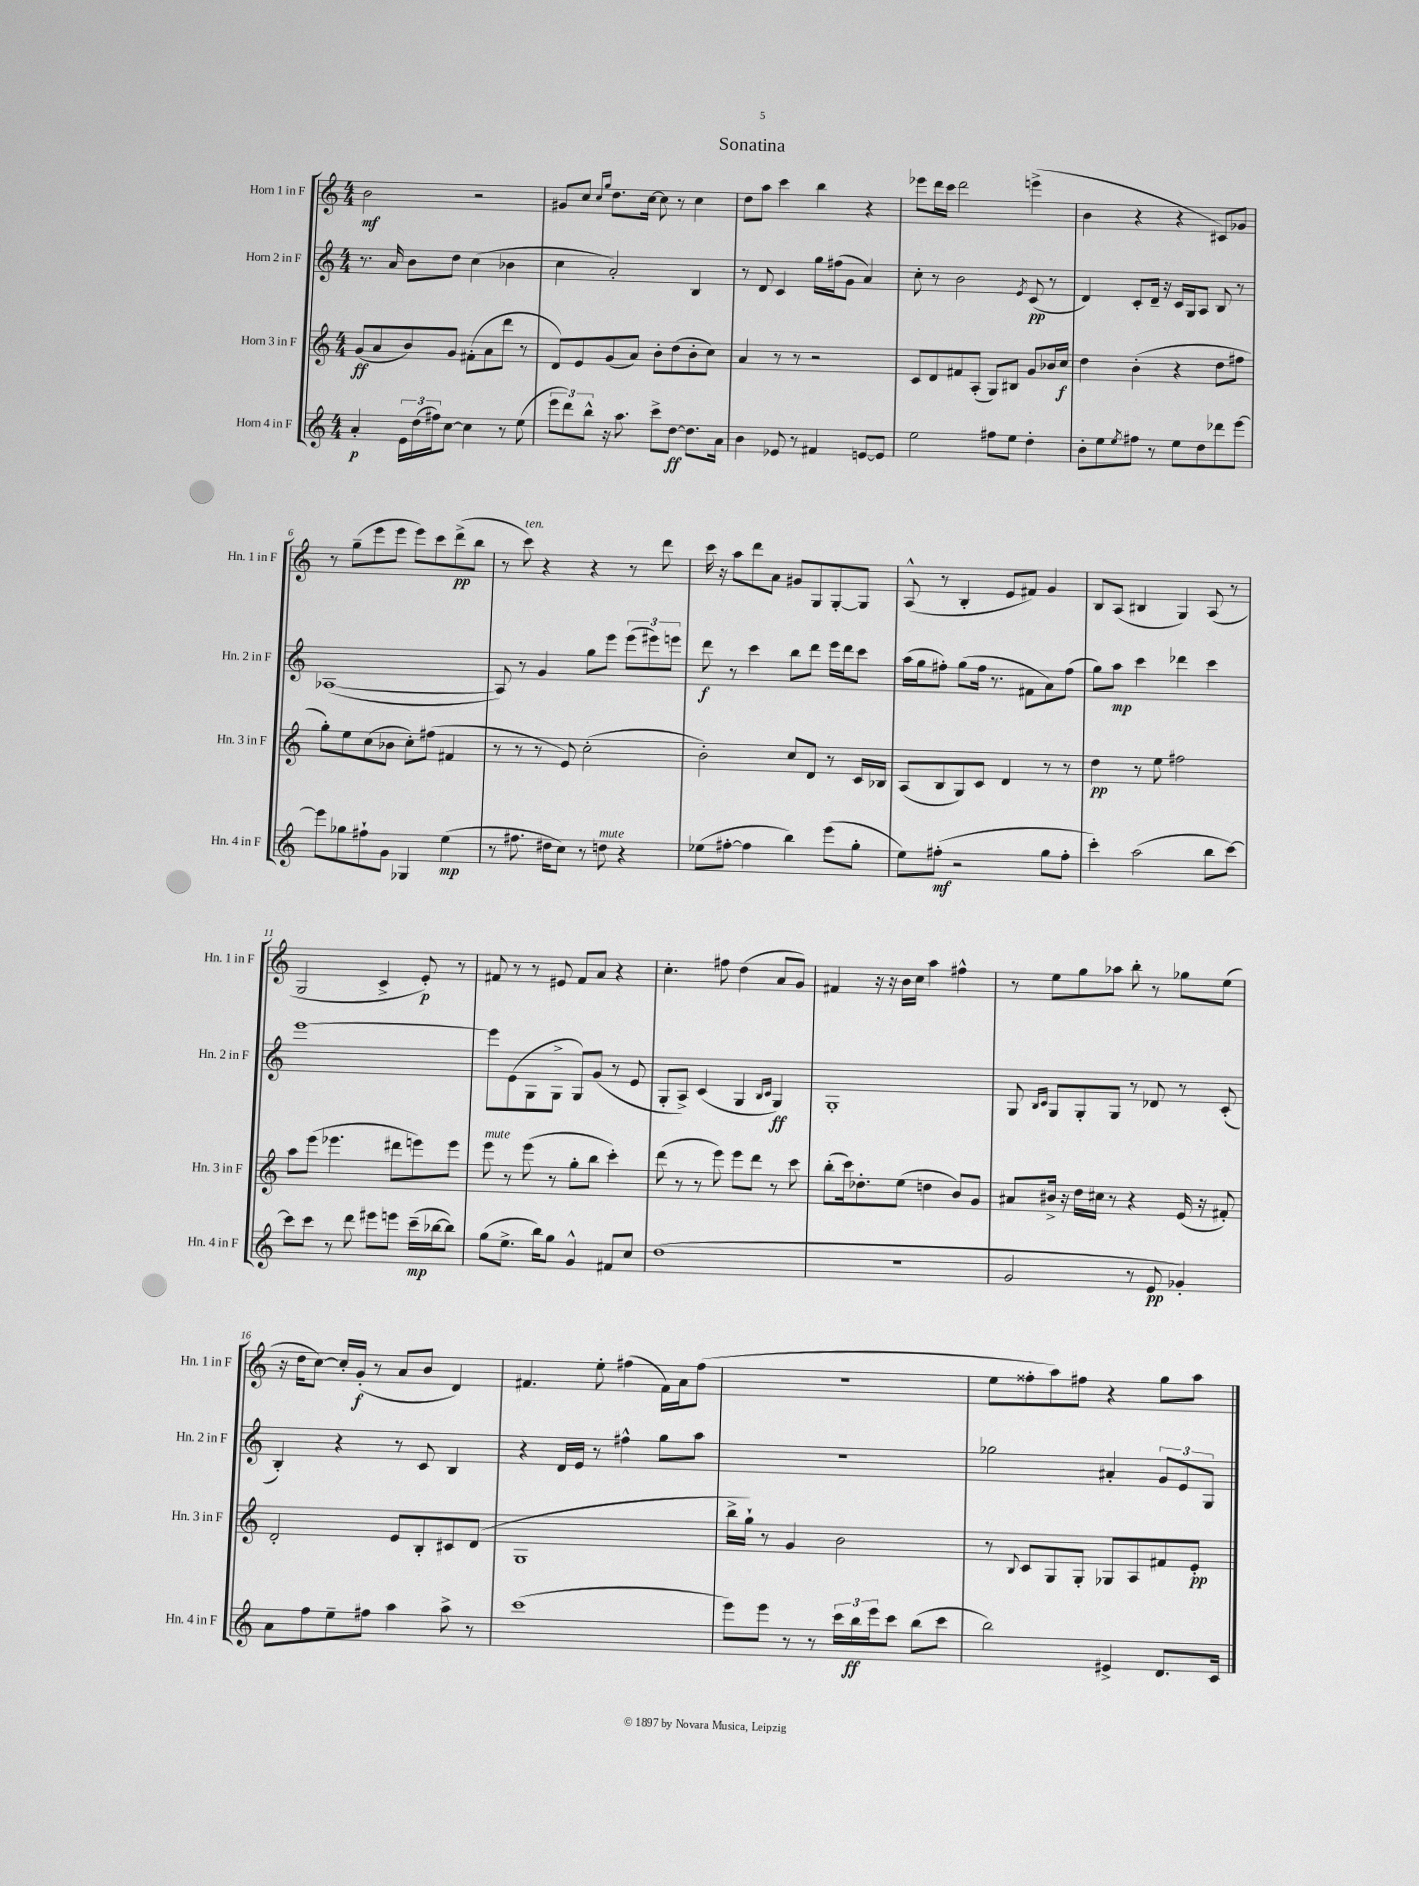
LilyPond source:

\header { title = "Sonatina" }
<<
\new StaffGroup <<
\new Staff = "s0" \with { instrumentName = "Horn 1 in F" shortInstrumentName = "Hn. 1 in F" } {
    \clef treble \key c \major \numericTimeSignature \time 4/4
    b'2\mf r2 |
    gis'8 c''8 \grace { c''16 g''16 } d''8. c''16~ c''8 r8 c''4 |
    d''8 a''8 c'''4 b''4 r4 |
    ees'''8 d'''16 c'''16 d'''2 e'''4->( |
    b'4 r4 r4 cis'8) ges'8 |
    r8 g''8--( e'''8 e'''8 e'''8) c'''8 d'''8->\pp( b''8 |
    r8 c'''8^\markup { \italic "ten." }) r4 r4 r8 d'''8 |
    c'''16 r16 a''8 d'''8 a'8 gis'8 g8 g8~-. g8 |
    a8-^( r8 b4-. e'8 fis'8) g'4 |
    b8 a8( bis4 g4) a8( r8 |
    g2 c'4-> e'8-.\p) r8 |
    fis'8 r8 r8 eis'8 fis'8 a'8 r4 |
    c''4.-. fis''8 d''4( a'8 g'8) |
    fis'4 r16 r16 b'16 c''16 a''4 fis''4-^ |
    r8 e''8 g''8 aes''8 b''8-. r8 ges''8 e''8( |
    r16 d''16 c''8~) c''16-. g'16-.\f( r8 a'8 b'8 d'4) |
    fis'4. e''8-. fis''4( fis'16) a'16 fis''8( |
    R1 |
    e''8 fisis''8-. a''8) fis''8 r4 g''8 a''8 \bar "|." |
}
\new Staff = "s1" \with { instrumentName = "Horn 2 in F" shortInstrumentName = "Hn. 2 in F" } {
    \clef treble \key c \major \numericTimeSignature \time 4/4
    r8. a'16 b'8 d''8 c''4( bes'4 |
    c''4 a'2-.) b4 |
    r8 d'8 c'4 g''16 fis''16( g'8 a'4) |
    c''8-. r8 b'2 \acciaccatura { e'8 } c'8\pp( r8 |
    d'4) c'8-. d'16-- r16 c'16 g16 a8 b8 r8 |
    aes1~( |
    aes8) r8 g'4 g''8 e'''8 \tuplet 3/2 { e'''8( eis'''8) e'''8 } |
    d'''8\f r8 c'''4 b''8 d'''8 e'''16 d'''16 c'''8 |
    a''16( g''16 fis''8-.) g''8( fis''16 r8. fis'8 a'8) fis''8( |
    g''8) a''8\mp c'''4 des'''4 c'''4 |
    e'''1~ |
    e'''8 e'8( g8 g8-> g8) g'8( r8 e'8 |
    g8-. a8->) c'4( g4 \grace { b16 c'16 } g4\ff) |
    g1-. |
    g8 \grace { b16 c'16 } g8 g8-. g8 r8 des'8 r8 c'8-.( |
    b4-.) r4 r8 c'8 b4 |
    r4 d'16 e'16 r8 fis''4-^ g''8 a''8 |
    R1 |
    ges''2 ais'4-. \tuplet 3/2 { g'8 e'8 g8 } \bar "|." |
}
\new Staff = "s2" \with { instrumentName = "Horn 3 in F" shortInstrumentName = "Hn. 3 in F" } {
    \clef treble \key c \major \numericTimeSignature \time 4/4
    g'8\ff( a'8 b'8) g'8 fis'8-.( a'8 d'''8 r8 |
    d'8) e'8 g'8( a'8) b'8-. d''8( b'8-. c''8) |
    a'4 r8 r8 r2 |
    c'8 d'8 fis'8 a8-.( g8) bis8 g'8 bes'16 c''16\f |
    d''4 b'4-.( r4 d''8 fis''8 |
    g''8-.) e''8 c''8( bes'8 c''8-.) fis''8( fis'4 |
    r8 r8 r8 e'8) c''2-.( |
    b'2-.) c''8 d'8 r8 c'16 bes16 |
    a8( b8 g8) c'8 d'4 r8 r8 |
    d''4\pp r8 e''8 fis''2 |
    a''8 e'''8( ees'''4. dis'''8 e'''8) e'''8 |
    e'''8^\markup { \italic "mute" } r8 e'''8( r8 g''8-. b''8 c'''4-.) |
    d'''8( r8 r8 e'''8) e'''8 d'''8 r8 c'''8 |
    b''8-.( c'''16) des''8.-. e''8( d''4 b'8) g'8 |
    ais'8 bis'16-> r16 d''16 cis''16 r8 r4 e'16( r16 fis'8-.) |
    d'2-. e'8 b8-. cis'8 d'8( |
    g1 |
    b''16-> g''16-!) r8 g'4 b'2 |
    r8 \appoggiatura { b8 } c'8 g8 g8-. ges8 a8 fis'8 e'8-.\pp \bar "|." |
}
\new Staff = "s3" \with { instrumentName = "Horn 4 in F" shortInstrumentName = "Hn. 4 in F" } {
    \clef treble \key c \major \numericTimeSignature \time 4/4
    a'4-.\p \tuplet 3/2 { e'16 d''16( fis''16) } c''8~ c''4 r8 e''8( |
    \tuplet 3/2 { e'''8 d'''8) b''8-^ } r16 a''8. c'''8-> d''8~\ff d''8. a'16 |
    b'4 ees'8 r8 fis'4 e'8~ e'8 |
    e''2 fis''8 e''8 d''4-. |
    b'8-. e''8 \acciaccatura { e''8 } fis''8 r8 e''8 d''8 des'''8 e'''8~ |
    e'''8 ges''8 fis''8-! g'8 ges4 e''4\mp( |
    r8 fis''8. dis''16 c''8) r8 d''8^\markup { \italic "mute" } r4 |
    ees''8( fis''8~-. fis''4 b''4) e'''8( g''8-. |
    e''8) fis''8-.\mf( r2 g''8 fis''8-. |
    c'''4-.) a''2( b''8 c'''8~) |
    c'''8 c'''8 r8 d'''8 eis'''8 e'''8 c'''16--\mp( bes''16~ bes''8) |
    g''8( e''8.-> b''16) g''8 g'4-^ fis'8 c''8 |
    d''1( |
    R1 |
    g'2 r8 e'8\pp ges'4-.) |
    a'8 f''8 e''8-- fis''8 a''4 a''8-> r8 |
    c'''1( |
    e'''8) e'''8 r8 r8 \tuplet 3/2 { c'''16 b''16\ff e'''16 } c'''8 b''8( c'''8 |
    b''2) eis'4-> d'8. c'16 \bar "|." |
}
>>
>>
